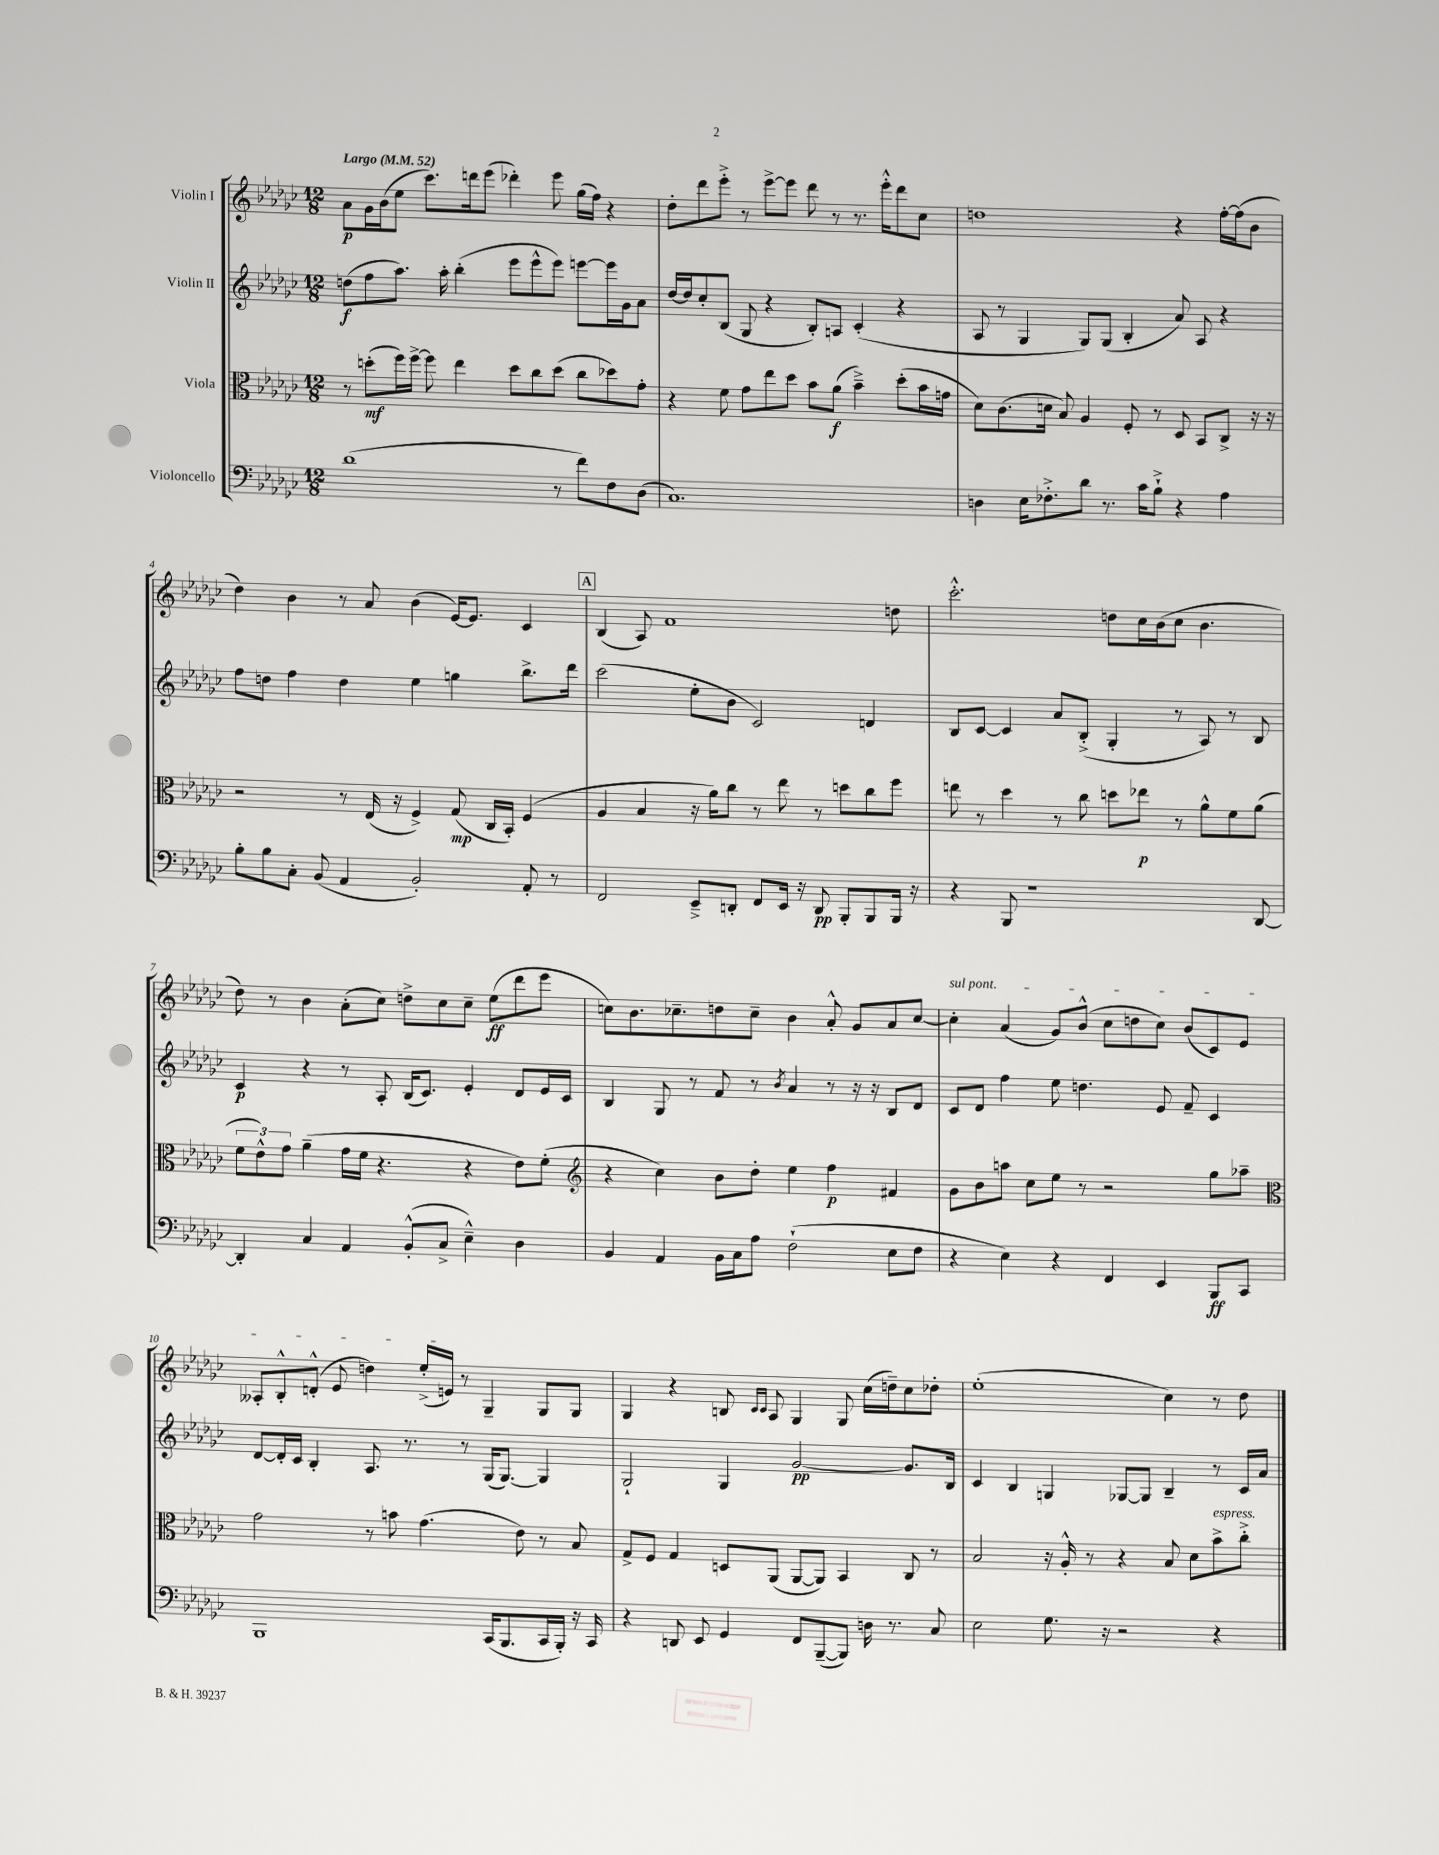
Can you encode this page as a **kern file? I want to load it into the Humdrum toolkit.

**kern	**kern	**kern	**kern
*staff4	*staff3	*staff2	*staff1
*clefF4	*clefC3	*clefG2	*clefG2
*k[b-e-a-d-g-c-]	*k[b-e-a-d-g-c-]	*k[b-e-a-d-g-c-]	*k[b-e-a-d-g-c-]
*M12/8	*M12/8	*M12/8	*M12/8
*MM52	*MM52	*MM52	*MM52
(1d-	8r	(8dd	8a-
.	(8dd'	8ff	16g-
.	.	.	(16b-
.	16ff)	8.aa-)	8ee-
.	[16ff^	.	.
.	8ff]	.	8.ccc-)
.	.	16aa-'	.
.	4ee-	(4bb-'	.
.	.	.	16ddd
.	.	.	(8eee-
.	8dd	8eee-	4ddd-')
.	8cc-	8eee-^^	.
8r	(8dd	8eee-)	8eee-
8f)	8cc-	[8eee	(16gg-
.	.	.	16ff)
8F	8dd-)	16eee]	4r
.	.	16g-	.
(8D-	8g-'	8a-	.
=	=	=	=
1.C-)	4r	[16dd-	8dd-'
.	.	16dd-]	.
.	.	8cc-'	8ddd-
.	8f	(8B-	8eee-'^
.	8g-	8G-	8r
.	8ee-	4r	[8eee-^
.	8dd-	.	8eee-]
.	8b-	8B-')	8ddd-
.	(8a-	8A	8r
.	4b-~^)	(4c-'	8.r
.	.	.	16eee-'^^
.	(8dd-'	4r	8ddd-
.	16b-	.	8cc-
.	16g	.	.
=	=	=	=
4D	8d-)	8A-	1dd
.	(8.c-	8r	.
16E-	.	4G-	.
8.F-'^	16d	.	.
.	8B-)	.	.
8d-	4A-	8G-)	.
8.r	.	(8G-	.
.	8F'	4B-'	.
16c-	.	.	.
8B-`^	8r	.	.
4r	8D-	8a-)	4r
.	8BB-	8A-	.
4A-	8C-^	4r	[16ff'
.	.	.	(16ff]
.	16r	.	8b-
.	16r	.	.
=	=	=	=
8B-'	2r	8ff	4dd-)
8B-	.	8dd	.
8C-'	.	4ff	4b-
(8BB-	.	.	.
4AA-	8r	4dd	8r
.	(16E-	.	8a-
.	16r	.	.
2BB-')	4F^)	4ee-	(4b-
.	(8G-	4gg	[16e-)
.	.	.	8.e-]
.	16C-	.	.
.	16BB-')	.	.
8AA-'	(4F	8.bb-^	4c-
8r	.	.	.
.	.	16ddd-	.
=	=	=	=
2FF	4A-	(2ccc-	(4B-
.	4B-	.	8A-)
.	.	.	1f
8EE-~^	16r	8ee-'	.
.	16a-)	.	.
8DD'	8cc-	8b-	.
8FF	8r	2c-)	.
16EE-	8ee-	.	.
16r	.	.	.
8DD	8r	.	.
8BBB-'	8dd	.	.
8BBB-	8cc-	4d	.
16BBB-	8ff	.	8dd
16r	.	.	.
=	=	=	=
4r	8ee	8B-	2.ccc-'^^
.	8r	[8c-	.
8BBB-	4dd-	4c-]	.
1r	.	.	.
.	8r	8a-	.
.	8cc-	(8B-'^	.
.	8dd	4G-'	8dd
.	8ee-	.	16cc-
.	.	.	(16b-
.	8r	8r	8cc-
.	8a-^^	8A-)	4.b-
.	8f	8r	.
[8DD-	(8a-	8B-	.
=	=	=	=
4DD-']	12f	4c-	8dd-)
.	12e-^^)	.	.
.	.	.	8r
.	12g-	.	.
4C-	(4a-~	4r	4b-
4AA-	16g-	8r	(8a-'
.	16f	.	.
.	4.r	8A-'	8cc-)
(8BB-'^^	.	(16B-	8dd^
.	.	8.c-)	.
8C-^	.	.	8cc-
4E-~^^)	4r	4e-'	8cc-~
.	.	.	(8ee-
4D-	8e-)	8d-	8ddd-
.	(8f'	16e-	8eee-
.	.	16c-	.
=	=	=	=
*	*clefG2	*	*
4BB-	4r	4B-	8cc)
.	.	.	8.b-
4AA-	4cc-)	8G-	.
.	.	.	8.cc-~
.	.	8r	.
16BB-	8b-	8f	8dd
16C-	.	.	.
8A-	8dd-'	8r	8cc-~
.	.	8qb-	.
(2F`	4ee-	4a-	4b-
.	4ff	8r	8a-'^^
.	.	16r	8g-
.	.	16r	.
8E-	4f#	8B-	8a-
8F	.	8d-	[8cc-
=	=	=	=
4r	8g-	8c-	4cc-']
.	8b-	8d-	.
4E-)	8aa	4ff	(4a-
.	8cc-	.	.
4r	8ee-	8ee-	8g-)
.	8r	4.dd	(8b-^^
4FF	2r	.	8cc-
.	.	.	8dd
4EE-	.	8e-	8cc-)
.	.	8f~	(8b-
8BBB-	8gg-	4c-	8c-)
8CC-	8aa-~	.	8e-
=	=	=	=
*	*clefC3	*	*
1BBB-	2g-	[8d-	8A--'
.	.	16d-']	8B-'^^
.	.	16c-	.
.	.	4B-'	(8d'^^
.	.	.	8e-
.	8r	8.A-	4dd)
.	8b	.	.
.	.	8.r	.
.	(4.g-	.	(16ee-'^
.	.	.	16e)
.	.	8r	8r
(16CC-	.	(16G-	4G-~
8.BBB-	.	[8.G-)	.
.	8e-)	.	.
16CC-	8r	4G-]	8G-
16BBB-')	.	.	.
16r	8B-	.	8G-
16CC-	.	.	.
=	=	=	=
4r	8G-^	2G-`	4G-
.	8F	.	.
8DD	4G-	.	4r
8EE-	.	.	.
4GG-	8D	4G-	8B
.	.	.	16qqc-
.	.	.	16qqc-
.	(8AA-	.	8A-
8FF	[8AA-	[2g-	4G-
([8BBB-~	8AA-])	.	.
8BBB-])	4BB-	.	8G-
16D	.	.	(16cc-
8.r	.	.	16dd~)
.	8C-	8.g-]	8cc-
8C-	8r	.	8dd-'
.	.	16B-	.
=	=	=	=
2E-	2B-	4c-	(1ee-'
.	.	4B-	.
8.G-	16r	4G	.
.	16A-'^^	.	.
.	8r	.	.
16r	.	.	.
2r	4r	[8G-	.
.	.	8G-]	.
.	8B-	4B-~	4cc-)
.	8d-	.	.
4r	8b-^	8r	8r
.	8cc-'^	16c-	8dd-
.	.	16a-	.
==	==	==	==
*-	*-	*-	*-
